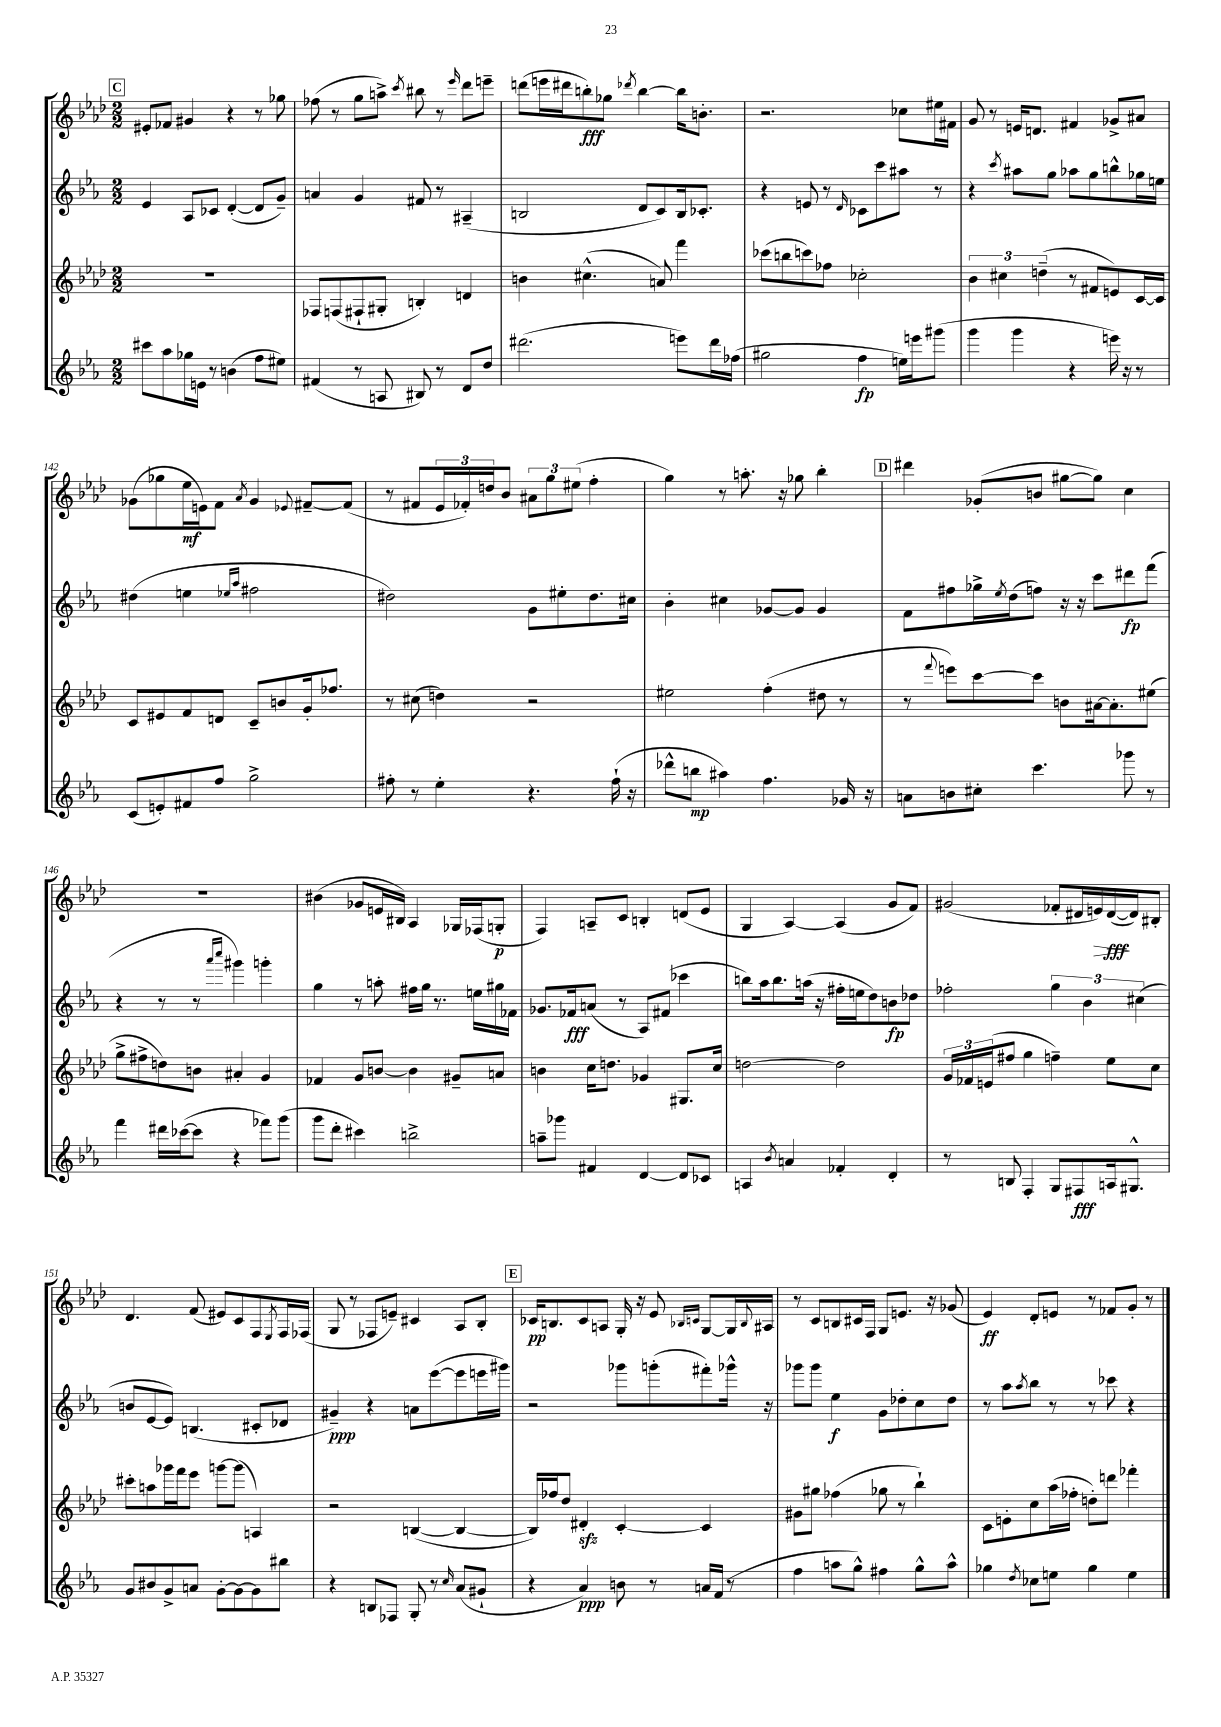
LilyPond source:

<<
\new StaffGroup <<
\new Staff = "s0" {
    \clef treble \key aes \major \numericTimeSignature \time 2/2
    \mark \markup { \box "C" } eis'8-. fes'8 gis'4 r4 r8 ges''8 |
    fes''8( r8 g''8 a''8->) \acciaccatura { c'''8 } bis''8 r8 \grace { ees'''16 } des'''8 e'''8-- |
    d'''8( e'''16 dis'''16 b''8-.\fff) ges''8 \acciaccatura { des'''8 } b''4~ b''16 b'8.-. |
    r2. ces''8 eis''16 fis'16 |
    g'8 r8 e'16 d'8. fis'4 ges'8-> ais'8 |
    ges'8( ges''8 ees''16\mf e'16) f'8 \acciaccatura { aes'8 } ges'4 \appoggiatura { ees'8 } fis'8~-- fis'8( |
    r8 fis'8 \tuplet 3/2 { ees'16 fes'16-.) d''16 } bes'8 \tuplet 3/2 { ais'8 g''8 eis''8( } f''4-. |
    g''4) r8 a''8.-. r16 ges''8 bes''4-. |
    \mark \markup { \box "D" } dis'''4 ges'8-.( b'8 gis''8~ gis''8) c''4 |
    R1 |
    bis'4( ges'8 e'16 bis16) aes4 ges16 fes16( g8-.\p |
    f4) a8-- c'8 b4-. d'8( ees'8 |
    g4 aes4~) aes4( g'8 f'8) |
    gis'2( fes'8-. dis'16 e'16\>) dis'16~\fff\!( dis'16) bis8-. |
    des'4. f'8( eis'8) c'8 f8 \acciaccatura { ees8 } f16 fes16( |
    g8 r8 fes8 e'8--) cis'4 aes8 bes8-. |
    \mark \markup { \box "E" } ces'16\pp b8. ces'8 a8 g16-. r16 ees'8 \grace { bes16 c'16 } g8~ g16 \appoggiatura { bes8 } ais16 |
    r8 c'8 b8 cis'16 f16 g8 e'8. r16 ges'8( |
    ees'4\ff) des'8-. e'8 r8 fes'8 g'8-. r8 \bar "|." |
}
\new Staff = "s1" {
    \clef treble \key ees \major \numericTimeSignature \time 2/2
    \mark \markup { \box "C" } ees'4 aes8 ces'8 d'4~-.( d'8 g'8--) |
    a'4 g'4 fis'8 r8 ais4--( |
    b2 d'8 c'8) b16 ces'8.-. |
    r4 e'8 r8 \grace { d'16 } ces'8 c'''8 ais''8 r8 |
    r4 \acciaccatura { c'''8 } ais''8 g''8 aes''8 g''8 b''8-^ ges''16 e''16 |
    dis''4( e''4 \grace { ees''16 aes''16 } fis''2 |
    dis''2) g'8 eis''8-. dis''8. cis''16 |
    bes'4-. cis''4 ges'8~ ges'8 ges'4 |
    \mark \markup { \box "D" } f'8 fis''8 ges''16-> \acciaccatura { ees''8 } d''16( f''8) r16 r16 c'''8 dis'''8\fp f'''8( |
    r4 r8 r8 \grace { aes'''16 c''''16 } gis'''4) g'''4-. |
    g''4 r8 a''8-. fis''16 g''16 r8. e''16 gis''16 fes'16 |
    ges'8. fes'16\fff a'8( r8 aes8) fis'8( ces'''4 |
    b''8) aes''16 b''8. a''16( r16 fis''16-. e''16 d''8) b'8\fp des''8 |
    fes''2-. \tuplet 3/2 { g''4 bes'4 cis''4( } |
    b'8 ees'8~ ees'8) b4.( cis'8-. des'8 |
    gis'4--\ppp) r4 a'8 ees'''8~( ees'''8 e'''16 gis'''16) |
    \mark \markup { \box "E" } r2 ges'''8 g'''8-.( fis'''8-.) ges'''16-^ r16 |
    ges'''8 ges'''8 ees''4\f g'8 des''8-. c''8 des''8 |
    r8 aes''8 \acciaccatura { aes''8 } bes''8 r8 r8 ces'''8 r4 \bar "|." |
}
\new Staff = "s2" {
    \clef treble \key aes \major \numericTimeSignature \time 2/2
    \mark \markup { \box "C" } R1 |
    fes8 f8( fis8-! gis8-. b4-.) d'4 |
    b'4 cis''4.-^( a'8) f'''4 |
    ces'''8( b''8 c'''8) fes''8 ces''2-. |
    \tuplet 3/2 { bes'4 cis''4 d''4--( } r8 fis'8 e'8) c'16~ c'16 |
    c'8 eis'8 f'8 d'8 c'8-- b'8 g'16-. fes''8. |
    r8 cis''8( d''4) r2 |
    eis''2 f''4-.( dis''8 r8 |
    \mark \markup { \box "D" } r8 \appoggiatura { f'''8 } e'''8) c'''8~ c'''8 b'8 ais'16~ ais'8.-. eis''8( |
    g''8-> fis''8-> d''8) b'8 ais'4-. g'4 |
    fes'4 g'8 b'8~ b'4 gis'8-- a'8 |
    b'4 c''16 d''8. ges'4 gis8. c''16 |
    d''2~ d''2 |
    \tuplet 3/2 { g'16 fes'16 e'16( } fis''8 g''4 f''4--) ees''8 c''8 |
    cis'''8-. a''8 ges'''16 f'''16 ees'''8 g'''8~ g'''8( a4) |
    r2 b4~( b4~ |
    \mark \markup { \box "E" } b16) fes''16 des''8 dis'4-.\sfz c'4~-. c'4 |
    gis'8 gis''8 fes''4( ges''8 r8 bes''4-!) |
    c'8 e'8-. c''8 aes''16( fes''16-. d''8-.) d'''8 fes'''4-. \bar "|." |
}
\new Staff = "s3" {
    \clef treble \key ees \major \numericTimeSignature \time 2/2
    \mark \markup { \box "C" } cis'''8 aes''8 ges''16 e'16 r8 b'4( f''8 eis''8) |
    fis'4( r8 a8 bis8) r8 d'8 d''8 |
    dis'''2.( e'''8) dis'''16 fes''16( |
    gis''2 f''4\fp e''16) e'''16 gis'''8( |
    g'''4 g'''4 r4 e'''16) r16 r8 |
    c'8( e'8-.) fis'8 f''8 g''2-> |
    fis''8-. r8 ees''4-. r4. fis''16-!( r16 |
    des'''8-^ b''8\mp ais''4) f''4. ges'16 r16 |
    \mark \markup { \box "D" } a'8 b'8 cis''8-. c'''4. ges'''8 r8 |
    f'''4 dis'''16 ces'''16~( ces'''8 r4 fes'''8) g'''8( |
    g'''8 d'''8-. cis'''4) b''2-> |
    a''8-- ges'''8 fis'4 d'4~ d'8 ces'8 |
    a4 \acciaccatura { bes'8 } a'4 fes'4-. d'4-. |
    r8 b8 f4-. g8 fis8\fff a16 gis8.-^ |
    g'8 bis'8 g'8-> a'8 g'8~-. g'8~ g'8 bis''8 |
    r4 b8 fes8 g8-. r8 \grace { c''16 } aes'8( gis'8-! |
    \mark \markup { \box "E" } r4 aes'4\ppp) b'8 r8 a'16 f'16( r8 |
    f''4 a''8 g''8-^) fis''4 g''8-^ a''8-^ |
    ges''4 \acciaccatura { d''8 } ces''8 e''8 ges''4 e''4 \bar "|." |
}
>>
>>
\layout { \context { \Score currentBarNumber = #137 } }
